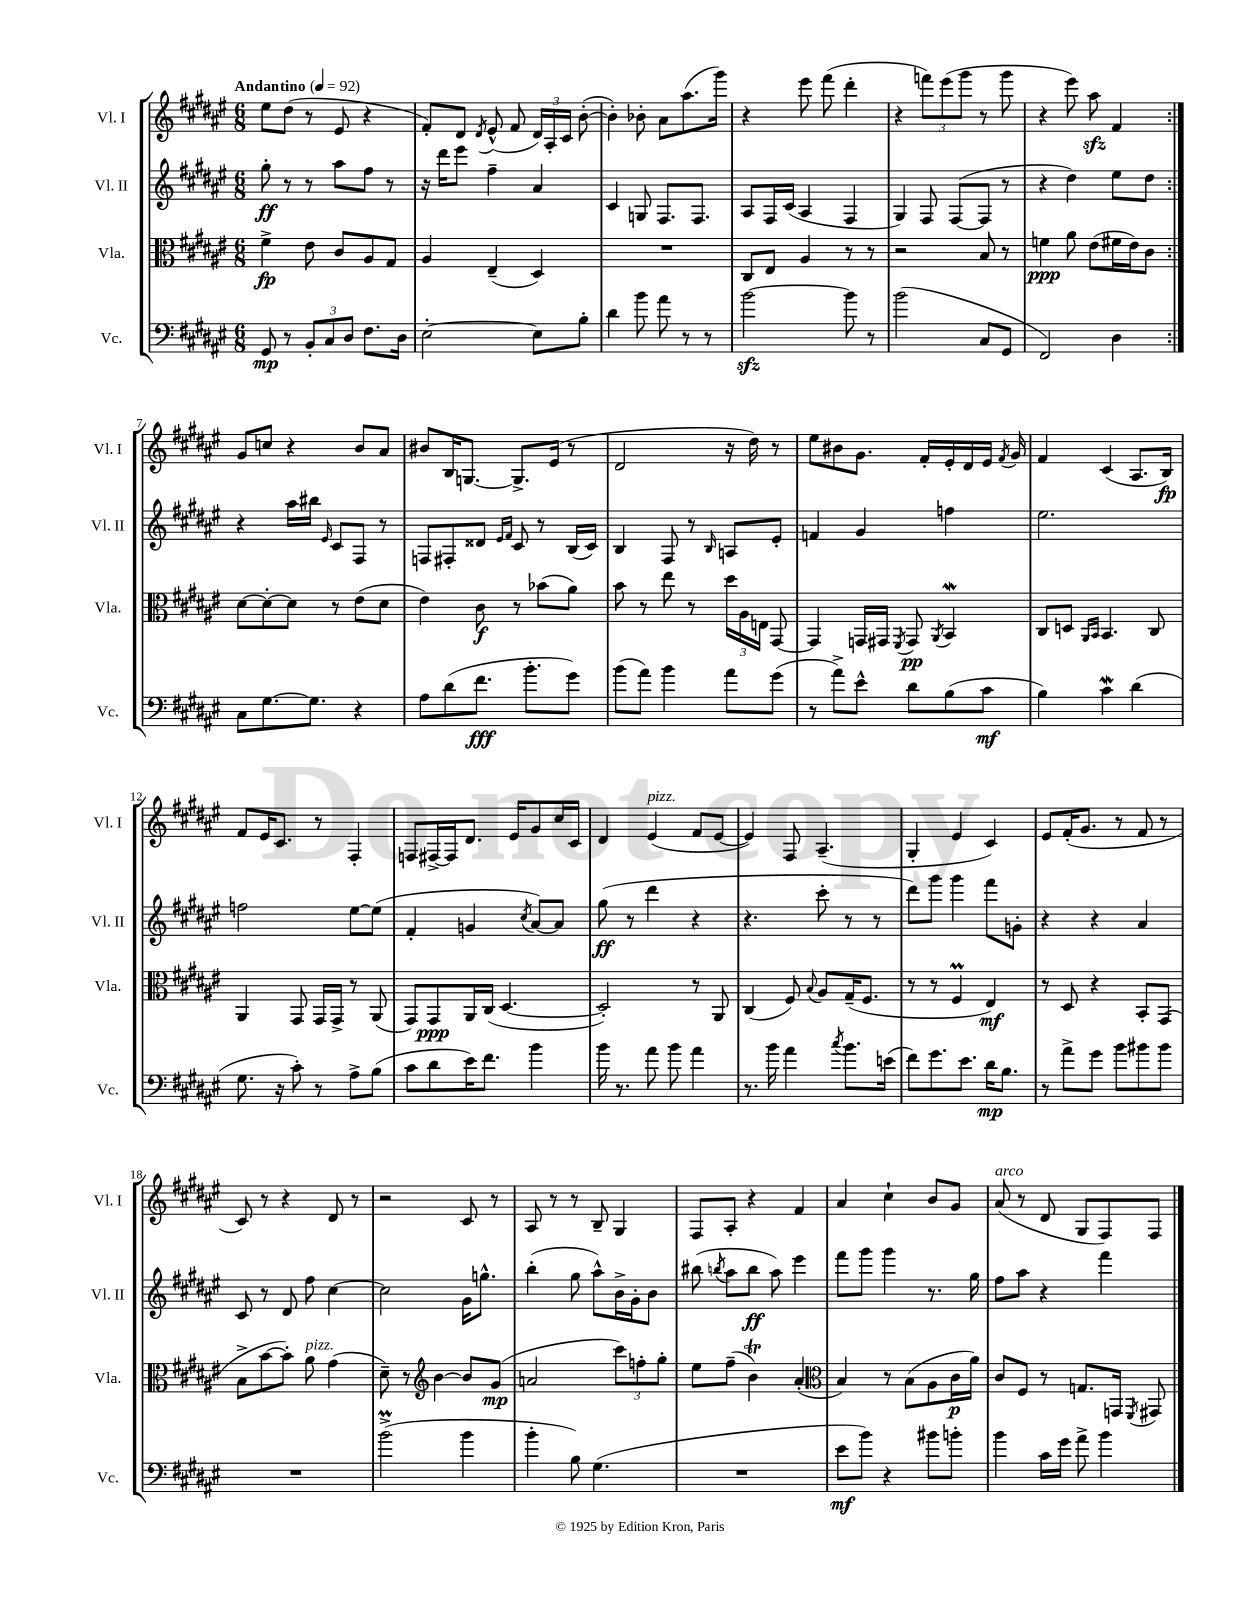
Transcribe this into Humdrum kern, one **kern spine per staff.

**kern	**kern	**kern	**kern
*staff4	*staff3	*staff2	*staff1
*clefF4	*clefC3	*clefG2	*clefG2
*k[f#c#g#d#a#e#]	*k[f#c#g#d#a#e#]	*k[f#c#g#d#a#e#]	*k[f#c#g#d#a#e#]
*M6/8	*M6/8	*M6/8	*M6/8
*MM92	*MM92	*MM92	*MM92
8GG#	4f#^	8gg#'	8ee#
8r	.	8r	(8dd#
12BB'	8e#	8r	8r
12C#	.	.	.
.	8c#	8aa#	8e#
12D#	.	.	.
8.F#	8A#	8ff#	4r
.	8G#	8r	.
16D#	.	.	.
=	=	=	=
[2E#'	4A#	16r	8f#')
.	.	16ddd#	.
.	.	8eee#	8d#
.	.	.	8qd#
.	(4E#~	4ff#~	(8e#^^
.	.	.	8f#
8E#]	4D#)	4a#	24d#)
.	.	.	24A#'
.	.	.	24c#
8B'	.	.	([8b'
=	=	=	=
4d#	2.r	4c#	4b'])
8b	.	8G	8b-'
8a#	.	8.F#	8a#
8r	.	.	(8.aa#
.	.	8.F#	.
8r	.	.	.
.	.	.	16ggg#)
=	=	=	=
[2b	8C#	8A#	4r
.	8E#	16F#	.
.	.	(16c#	.
.	4A#	4A#	8eee#
.	.	.	(8fff#
8b]	8r	4F#	4ddd#'
8r	8r	.	.
=	=	=	=
(2b	2r	4G#)	4r
.	.	8F#	12fff)
.	.	.	(12eee#
.	.	([8F#	.
.	.	.	12ggg#
8C#	8B	8F#]	8r
8GG#	8r	8r	8ggg#
=	=	=	=
2FF#)	4f	4r	4r
.	8a#	4dd#)	8eee#)
.	(8e#	.	8aa#
4D#	16f#	8ee#	4f#
.	16e#)	.	.
.	8c#	8dd#	.
=:|!	=:|!	=:|!	=:|!
8C#	[8d#	4r	8g#
[8.G#	8d#'_	.	8cc
.	8d#]	16aa#	4r
8.G#]	.	16bb#	.
.	.	16qqe#	.
.	8r	8c#	.
4r	(8e#	8F#	8b
.	8d#	8r	8a#
=	=	=	=
8A#	4e#)	8F	8b#
(8d#	.	8F#'	16B
.	.	.	[8.G
8.f#	8c#	8d##	.
.	.	16qqe#	.
.	.	16qqf#	.
.	8r	8c#	8.G^]
8.b'	.	.	.
.	(8b-	8r	.
.	.	.	(16e#
8g#)	8a#)	(16B	8r
.	.	16c#)	.
=	=	=	=
(8b	8b	4B	2d#
8a#)	8r	.	.
4b	8ee#	8F#	.
.	8r	8r	.
.	.	16qqB	.
8a#	24dd#	8A	16r
.	24A#	.	.
.	.	.	16dd#)
.	24E	.	.
(8g#	[8GG#	8e#'	8r
=	=	=	=
8r	4GG#]	4f	8ee#
8a#^)	.	.	8b#
8e#^^	16GG	4g#	8.g#
.	16GG#	.	.
.	8qFF#	.	.
8d#	8GG#	.	.
.	.	.	16f#'
.	8qAA#	.	.
(8B	4BB	4ff	16e#'
.	.	.	16d#
8c#	.	.	16e#
.	.	.	8qf#
.	.	.	16g#
=	=	=	=
4B)	8C#	2.ee#	4f#
.	8D	.	.
.	16qqAA#	.	.
.	16qqBB	.	.
4c#	4.BB	.	(4c#
(4d#	.	.	8.A#
.	8C#	.	.
.	.	.	16B)
=	=	=	=
8.G#	4AA#	2ff	8f#
.	.	.	16e#
16r	.	.	8.c#
8c#')	8GG#	.	.
8r	16GG#	.	8r
.	16GG#^	.	.
8A#^	8r	[8ee#	4F#'
(8B	(8AA#	(8ee#]	.
=	=	=	=
8c#	8GG#)	4f#'	8F
8d#	8GG#	.	[16F#^
.	.	.	16F#]
16e#)	16AA#	4g	8.d#
8.f#	(16C#	.	.
.	[4.D#	.	.
.	.	.	16e#
.	.	8qcc#	.
4b	.	[8a#)	8g#
.	.	8a#]	16cc#
.	.	.	16c#
=	=	=	=
16b	2D#'])	(8gg#	4d#
8.r	.	.	.
.	.	8r	.
8a#	.	4ddd#	(4e#
8b	.	.	.
4a#	8r	4r	8f#
.	8AA#	.	[8e#
=	=	=	=
8.r	(4C#	4.r	4e#])
16b	.	.	.
4a#	8F#)	.	8F#
.	8qqB	.	.
.	8A#	8ccc#'	(4.A#~
8qcc#	.	.	.
8.b	(16G#~	8r	.
.	8.F#	.	.
.	.	8r	.
(16e	.	.	.
=	=	=	=
8f#)	8r	8ddd#)	4G#'
8.g#	8r	8ggg#	.
.	4F#	4ggg#	4e#
8.e#	.	.	.
16d#	4E#)	8fff#	4c#)
8.B	.	.	.
.	.	8g'	.
=	=	=	=
8r	8r	4r	8e#
8a#^	8D#	.	(16f#'
.	.	.	8.g#
8g#	4r	4r	.
8b	.	.	8r
8b#	8BB'	4a#	8f#
8b#	(8GG#	.	8r
=	=	=	=
2.r	8B^	8c#	8c#)
.	[8b	8r	8r
.	8b'])	8d#	4r
.	8a#	8ff#	.
.	(4g#	[4cc#	8d#
.	.	.	8r
=	=	=	=
(2b^	8d#~)	2cc#]	2r
.	8r	.	.
*	*clefG2	*	*
.	[4b	.	.
4b	8b]	16g#	8c#
.	.	8.gg^^	.
.	(8g#	.	8r
=	=	=	=
4b'	2a	(4bb'	8A#
.	.	.	8r
8B)	.	8gg#	8r
(4.G#	.	8aa#^^)	8B~
.	12ccc#)	16b^	4G#
.	.	16g#'	.
.	12ff'	.	.
.	.	8b	.
.	12gg#'	.	.
=	=	=	=
2.r	8ee#	(8bb#	8F#
.	.	8qbb	.
.	(8ff#~	8aa#	8A#'
.	4b)	8bb	4r
.	.	8aa#)	.
.	(4a#'	4eee#	4f#
=	=	=	=
*	*clefC3	*	*
8e#	4B)	8fff#	4a#
8b)	.	8ggg#	.
4r	8r	4ggg#	4cc#`
.	(8B	.	.
8b#	8A#	8.r	8b
8b'	16c#	.	8g#
.	16a#)	16gg#	.
=	=	=	=
4b	8c#	8ff#	(8a#
.	8F#	8aa#	8r
16c#	8r	4r	8d#
16g#	.	.	.
8a#^	8.G	.	8G#
4b	.	4fff#	8F#)
.	16GG	.	.
.	8qFF#	.	.
.	8GG#	.	8F#
==	==	==	==
*-	*-	*-	*-
